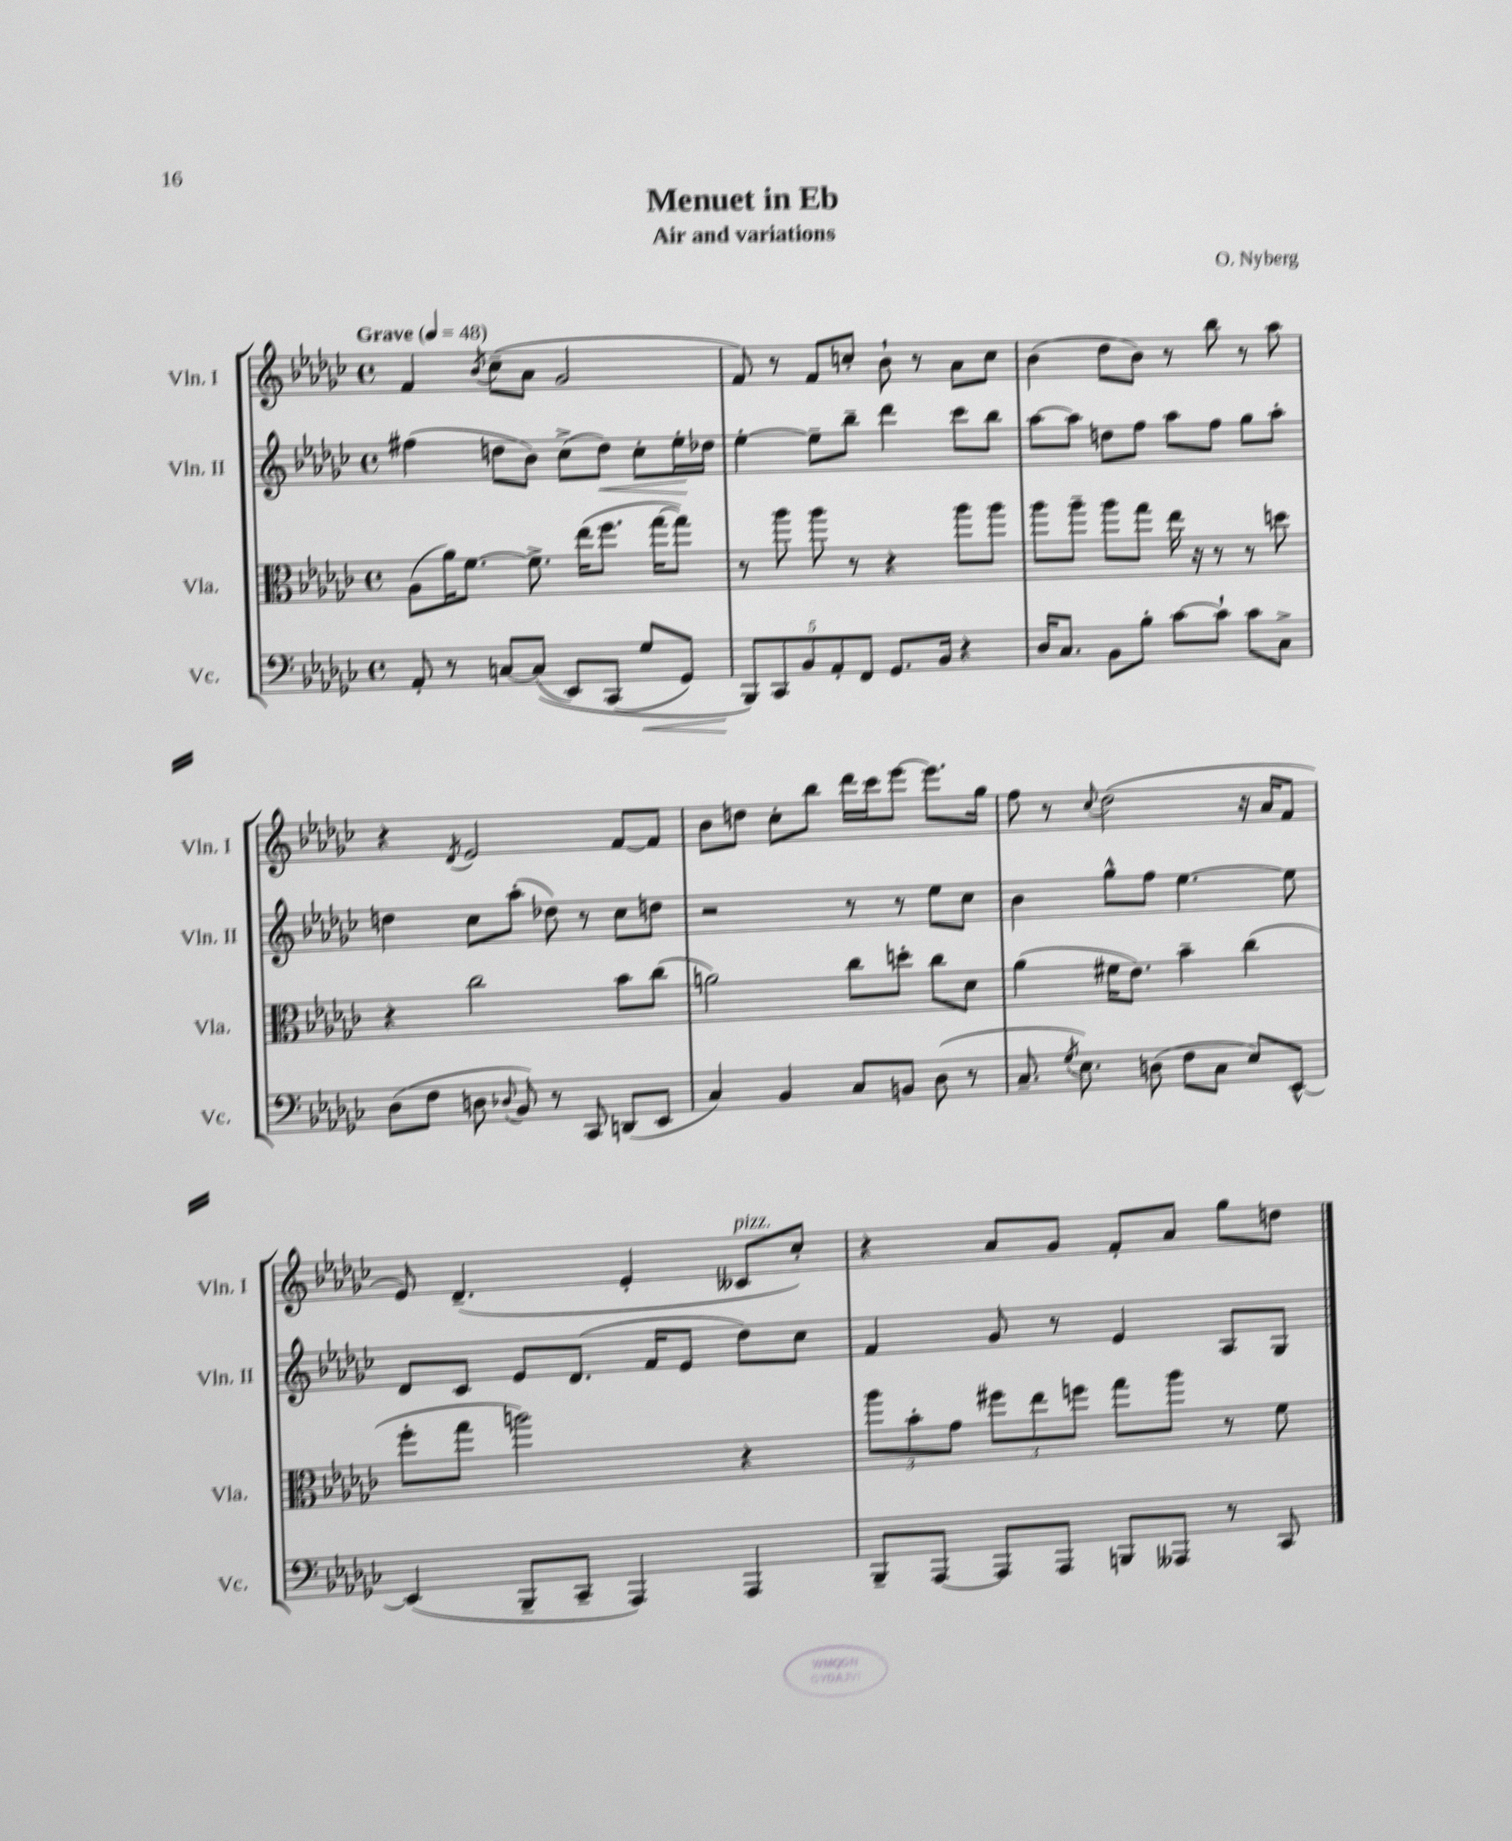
\header { title = "Menuet in Eb" composer = "O. Nyberg" subtitle = "Air and variations" }
<<
\new StaffGroup <<
\new Staff = "s0" \with { instrumentName = "Vln. I" shortInstrumentName = "Vln. I" } {
    \clef treble \key ges \major \defaultTimeSignature \time 4/4 \tempo "Grave" 4 = 48
    \autoBeamOff f'4 \acciaccatura { bes'8 } ces''8[--( aes'8] ges'2 |
    f'8) r8 f'8[ c''8]-. bes'8-! r8 aes'8[ c''8] |
    bes'4( des''8[ bes'8]) r8 bes''8 r8 aes''8 |
    r4 \acciaccatura { des'8 } ees'2 f'8[~ f'8] |
    bes'8[ d''8] ces''8[-. bes''8] des'''16[ ces'''16 ees'''8]~ ees'''8.[ ges''16] |
    f''8 r8 \appoggiatura { ces''8 } des''2( r16 aes'16[ f'8] |
    ees'8) des'4.--( ees'4-. ceses'8[^\markup { \italic "pizz." } ces''8]-.) |
    r4 aes'8[ ges'8] f'8[-. aes'8] ges''8[ d''8] \bar "|." |
}
\new Staff = "s1" \with { instrumentName = "Vln. II" shortInstrumentName = "Vln. II" } {
    \clef treble \key ges \major \defaultTimeSignature \time 4/4
    \autoBeamOff fis''4( d''8[ bes'8]) ces''8[->( d''8]\<) ces''8[-. ees''16-.\! des''16] |
    ees''4~-. ees''8[-- bes''8]-- des'''4 ces'''8[ bes''8] |
    aes''8[~ aes''8] d''8[ f''8] aes''8[ f''8] ges''8[ aes''8]-. |
    d''4 ces''8[ aes''8]-.( des''8) r8 ces''8[ d''8] |
    r2 r8 r8 ees''8[ ces''8] |
    bes'4 ges''8[-^ f''8] ees''4.~ ees''8 |
    des'8[ ces'8] ees'8[ des'8.]( f'16[ ees'8] des''8[) ces''8] |
    f'4 ges'8 r8 ees'4 aes8[ ges8] \bar "|." |
}
\new Staff = "s2" \with { instrumentName = "Vla." shortInstrumentName = "Vla." } {
    \clef alto \key ges \major \defaultTimeSignature \time 4/4
    \autoBeamOff aes8[( aes'16) f'8.]~ f'8.-> ees''16[( f''8.] ges''16[~ ges''8]) |
    r8 aes''8 aes''8 r8 r4 aes''8[ aes''8] |
    aes''8[ aes''8]-- aes''8[ ges''8] ees''16 r16 r8 r8 d''8 |
    r4 ces''2 bes'8[ ces''8]( |
    a'2) ces''8[ d''8]-. ces''8[ des'8] |
    aes'4( fis'16[ ees'8.]) bes'4-- ces''4( |
    f''8[-. ges''8] a''2) r4 |
    \tuplet 3/2 { aes''8[ bes'8-. ges'8] } \tuplet 3/2 { fis''8[ ees''8 f''8] } ges''8[ aes''8] r8 f'8 \bar "|." |
}
\new Staff = "s3" \with { instrumentName = "Vc." shortInstrumentName = "Vc." } {
    \clef bass \key ges \major \defaultTimeSignature \time 4/4
    \autoBeamOff aes,8-. r8 c8[~ c8](\( ees,8[) ces,8]( ges8[\< ges,8]) |
    \tuplet 5/4 { bes,,8[\!\) ces,8 bes,8 aes,8-. f,8] } ges,8.[ bes,16] r4 |
    des16[ ces8.] bes,8[ bes8]-. ces'8[~ ces'8]-! ces'8[ ces8]-> |
    des8[( f8] d8 \appoggiatura { des8 } bes,8) r8 ces,8 d,8[( ees,8] |
    ces4) bes,4 ces8[ b,8] des8( r8 |
    ces8.-- \acciaccatura { ges8 } ees8.) d8( f8[ ces8] ees8[) ees,8]~-^ |
    ees,4( bes,,8[-- ces,8]-- aes,,4) aes,,4 |
    bes,,8[-- aes,,8]~ aes,,8[ aes,,8] b,,8[ aeses,,8] r8 ces,8 \bar "|." |
}
>>
>>
\layout { \context { \Score \remove "Bar_number_engraver" } }
